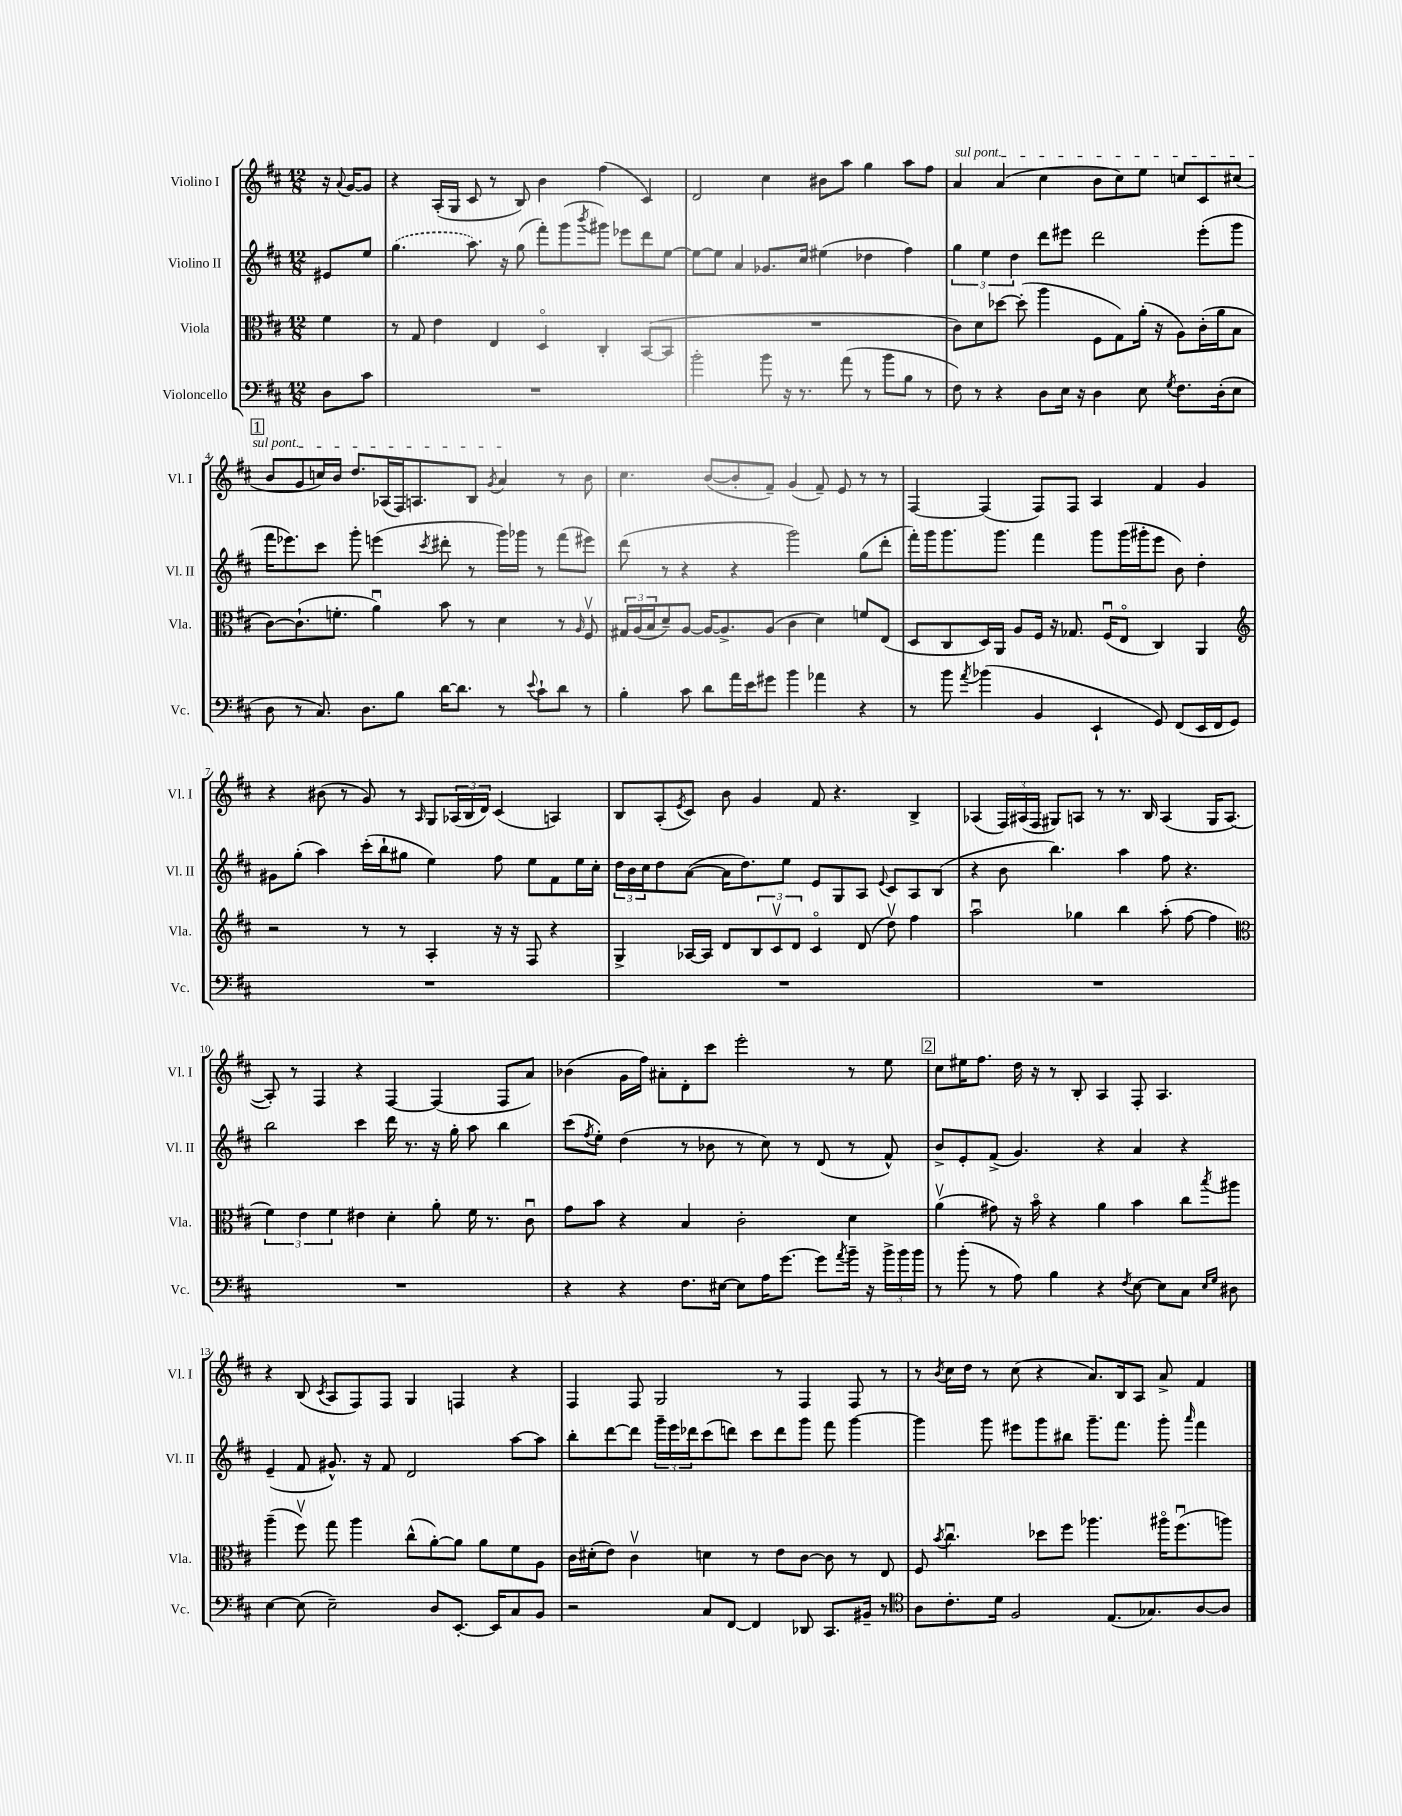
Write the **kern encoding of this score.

**kern	**kern	**kern	**kern
*part4	*part3	*part2	*part1
*staff4	*staff3	*staff2	*staff1
*I"Violoncello	*I"Viola	*I"Violino II	*I"Violino I
*I'Vc.	*I'Vla.	*I'Vl. II	*I'Vl. I
*clefF4	*clefC3	*clefG2	*clefG2
*k[f#c#]	*k[f#c#]	*k[f#c#]	*k[f#c#]
*M12/8	*M12/8	*M12/8	*M12/8
=	=	=	=
8D\L	4f#\	8e#X/L	16r
.	.	.	8qqa/
.	.	.	[16g/KL
8c#\J	.	8ee/J	8g/J]
=1	=1	=1	=1
1.r	8r	(4.gg\	4r
.	8G/	.	.
.	4e\	.	(16A'/LL
.	.	.	16G/JJ
.	.	8.aa\)	8c#/
.	4E/	.	8r
.	.	16r	.
.	.	(8gg\	8B/)
.	4D/	8fff#'\L)	4b\
.	.	(8ggg\	.
.	.	8qbbb/	.
.	4C#'/	8ggg#X\J)	(4ff#\
.	.	8eee-X\L	.
.	([8BB/L	8ddd\	4c#/)
.	8BB/J]	[8ee\J	.
=2	=2	=2	=2
2b'\	1.r	8ee\L_	2d/
.	.	8ee\J]	.
.	.	4a/	.
8b\	.	8.g-X/L	4cc#\
16r	.	.	.
8.r	.	16cc#/Jk	.
.	.	(4ee#X\	8b#X\L
(8a\	.	.	8aa\J
8r	.	4dd-X\	4gg\
8b\L	.	.	.
8B\J	.	4ff#\)	8aa\L
8r	.	.	8ff#\J
=3	=3	=3	=3
!	!	!	!LO:TX:a:i:t=sul pont.
8F#\)	8c#\L)	6gg\	4a/
8r	8d\	.	.
.	.	6ee\	.
4r	[8dd-X\J	.	(4a/
.	.	6dd\	.
.	(8dd-'\]	.	.
8D\L	4aa\	8ddd\L	4cc#\
16E\Jk	.	8eee#X\J	.
16r	.	.	.
4D\	8F#\L	2ddd\	8b\L
.	8G\)	.	8cc#\)
8E\	(16a'\Jk	.	8ee\J
.	16r	.	.
8qG/	.	.	.
8.F#\L	8A\L)	.	8ccn/L
.	(16c#'\L	(8eee#'\L	8c#/
(16D'\k	16a\J	.	.
8E\J	8B\J	8ggg\J	(8cc#X/J
!!LO:LB:g=z
!!LO:REH:place=s1:t=1
=4	=4	=4	=4
8D\	[8c#\L)	16fff#\KL	8b/L
.	.	8.eee-X\)	.
8r	(8.c#`\]	.	8g/
8.C#/)	.	8ccc#\J	16ccn/L)
.	8.fn'\J	.	16b/JJ
.	.	8ggg'\	8.dd/L
8.D\L	.	.	.
.	4au\)	(4eeen\	.
.	.	.	(16A-X/L
8B\J	.	.	16F#/J)
.	.	.	8.An/
.	.	8qccc#/	.
[16d\KL	8b\	8ddd#X'\	.
8.d\J]	.	.	.
.	8r	8r	8B/J
.	.	.	8qg/
8r	4d\	16ggg\LL)	4a/
.	.	16ggg-X\JJ	.
8qqe/	.	.	.
8c#`\L	.	8r	.
8d\J	8r	(8fff#\L	8r
.	16qqA/	.	.
8r	8F#v/	8eee#X\J)	8b\
=5	=5	=5	=5
4B'\	24G#X/LL	(8ddd\	4.cc#\
.	(24A/	.	.
.	24B/J	.	.
.	8d~/)	8r	.
8c#\	[8A/J	4r	.
8d\L	16A/KL_	.	([8b/L
.	8.A^/]	.	.
16a\L	.	4r	8b'/]
16e\J	.	.	.
8g#X\J	(8A/J	.	8f#~/J)
4b\	4c#\	2ggg\)	(4g/
4a-X\	4d\)	.	8f#~/)
.	.	.	8e/
4r	8fn/L	(8gg\L	8r
.	(8E/J	8ddd'\J	8r
=6	=6	=6	=6
8r	8D/L	16fff#'\LL)	[4F#/
.	.	16ggg\J	.
8b\	8C#/	8.ggg\	.
8qa/	.	.	.
(4b-X\	16D/L)	.	(4F#/]
.	16AA/JJ	8.ggg\J	.
.	8A/L	.	.
4BB/	16F#/Jk	4fff#\	8F#/L)
.	16r	.	.
.	8.G-X/	.	8F#/J
4EE`/	.	8ggg\L	4A/
.	(16F#u/KL	.	.
.	8E/J	(16ggg\L	.
.	.	16ggg#X'\J	.
8GG/)	4C#/)	8eee\J	4f#/
(8FF#/L	.	8b\)	.
16EE/L	4AA/	4dd'\	4g/
16FF#/J	.	.	.
8GG/J)	.	.	.
!!LO:LB:g=z
=7	=7	=7	=7
*	*clefG2	*	*
1.r	2r	8g#X\L	4r
.	.	(8gg'\J	.
.	.	4aa\)	(8b#X\
.	.	.	8r
.	8r	(16ccc#'\LL	8g/)
.	.	16bb`\J	.
.	8r	8gg#X\J	8r
.	.	.	16qqA/
.	4A'/	4ee\)	8G/L
.	.	.	(24A-X/L
.	.	.	24B/
.	.	.	24d/JJ)
.	16r	8ff#\	(4c#/
.	16r	.	.
.	8F#/	8ee\L	.
.	4r	8f#\	4An/)
.	.	16ee\L	.
.	.	16cc#'\JJ	.
=8	=8	=8	=8
1.r	4G^/	24dd\LL	8B/L
.	.	24b\	.
.	.	24cc#\J	.
.	.	8dd\	(8A'/
.	.	.	8qe/
.	[16A-X/LL	([8a\J	8c#/J)
.	16A-/JJ]	.	.
.	8d/L	16a\KL]	8b\
.	.	8.dd\)	.
.	12B/	.	4g/
.	12c#v/	.	.
.	.	8ee\J	.
.	12d/J	.	.
.	4c#/	8e/L	8f#/
.	.	8G/	4.r
.	(8d/	8A/J	.
.	.	8qqe/	.
.	8ddv\)	8c#/L	.
.	4ff#\	8A/	4B^/
.	.	(8B/J	.
=9	=9	=9	=9
1.r	2aau\	4r	(4A-X/
.	.	8b\	24F#/LL)
.	.	.	(24A#X/
.	.	.	24F#/JJ
.	.	4.bb\)	8G#X/L)
.	4gg-X\	.	8An/J
.	.	.	8r
.	4bb\	4aa\	8.r
.	.	.	16B/
.	(8aa'\	8ff#\	(4A/
.	[8ff#\	4.r	.
.	4ff#\]	.	16G#/KL
.	.	.	[8.A/J
!!LO:LB:g=z
=10	=10	=10	=10
*	*clefC3	*	*
1.r	6f#\)	2bb\	8A'/])
.	.	.	8r
.	6e\	.	.
.	.	.	4F#/
.	6f#\	.	.
.	4e#X\	4ccc#\	4r
.	4d'\	16ddd\	[4F#/
.	.	8.r	.
.	8a'\	16r	(4F#/]
.	.	16gg'\	.
.	16f#\	8aa\	.
.	8.r	.	.
.	.	4bb\	8F#/L
.	8c#u\	.	8a/J)
=11	=11	=11	=11
4r	8g\L	(8ccc#\L	(4b-X\
.	.	8qff#/	.
.	8b\J	8ee'\J)	.
4r	4r	(4dd\	16g\LL
.	.	.	16ff#\JJ)
.	.	.	8a#X'\L
8.F#\L	4B/	8r	8d'\
.	.	8b-X\	8ccc#\J
[16E#X\Jk	.	.	.
8E#\L]	2c#'\	8r	2eee'\
16A\K	.	8cc#\)	.
[8.g\J	.	.	.
.	.	8r	.
8g\L]	.	(8d/	.
8qa/	.	.	.
16b~\Jk	4d\	8r	8r
16r	.	.	.
24b^\LL	.	8f#^^/)	8ee\
24b\	.	.	.
24b\JJ	.	.	.
!!LO:REH:place=s1:t=2
=12	=12	=12	=12
8r	(4av\	8b^/L	8cc#\L
(8b'\	.	8e'/	16ee#X\K
.	.	.	8.ff#\J
8r	8g#X\)	(8f#^/J	.
8A\)	16r	4.g/)	16dd\
.	16b\	.	16r
4B\	4r	.	8r
.	.	.	8B'/
4r	4a\	4r	4A/
8qF#/	.	.	.
[8E\	4b\	4a/	8F#'/
8E\L]	.	.	4.A/
8C#\J	8cc#\L	4r	.
16qqE/LL	.	.	.
16qqG/JJ	8qbb/	.	.
8D#X\	8aa#X\J	.	.
!!LO:LB:g=z
=13	=13	=13	=13
[4E\	(4aa~\	(4e~/	4r
(8E\]	8ff#v\)	8f#/	(8B/
.	.	.	8qc#/
2E~\)	8gg\	8.g#X^^/)	8A/L
.	4aa\	.	8F#/)
.	.	16r	.
.	.	8f#/	8F#/J
.	(8cc#^^\L	2d/	4G/
8D/L	[8a'\)	.	.
[8.EE'/J	8a\J]	.	4Fn/
.	8a\L	.	.
16EE/KL]	.	.	.
8C#/	8f#\	[8aa\L	4r
8BB/J	8A\J	8aa\J]	.
=14	=14	=14	=14
2r	16c#\LL	8bb'\L	4F#/
.	(16d#X'\J	.	.
.	8e\J)	[8ddd\	.
.	4c#v\	8ddd\J]	8F#/
.	.	24ggg~\LL	2G/
.	.	24eee\	.
.	.	24ddd-X\J	.
8C#/L	4dn\	(8ccc#\	.
[8FF#/J	.	8dddn\J)	.
4FF#/]	8r	8ccc#\L	.
.	8e\L	8ddd\	8r
8DD-X/	[8c#\J	8ggg\J	4F#/
8.CC#/L	8c#\]	8fff#\	.
.	8r	[4ggg\	8F#/
16BB#X~/Jk	.	.	.
8r	8E/	.	8r
=15	=15	=15	=15
*clefC4	*	*	*
8A\L	8F#/	4ggg\]	8r
.	8qb/	.	8qb/
8.c#'\	4.cc#u\	.	16cc#\LL
.	.	.	16dd\JJ
.	.	8ggg\	8r
16d\Jk	.	.	.
2F#/	.	8eee#X\L	(8cc#\
.	8dd-X\L	8ggg\	4r
.	8ff#\J	8bb#X\J	.
.	4.aa-X\	8.ggg~\L	8.a/L)
(8.E/L	.	.	.
.	.	8.fff#\J	16B/k
.	.	.	8A/J
8.G-X/)	.	.	.
.	16aa#X\KL	8ggg'\	8a^/
.	(8.ff#u\	.	.
.	.	16qqaaa/	.
[8A/	.	4fff#\	4f#/
8A/J]	8aan\J)	.	.
==	==	==	==
*-	*-	*-	*-
